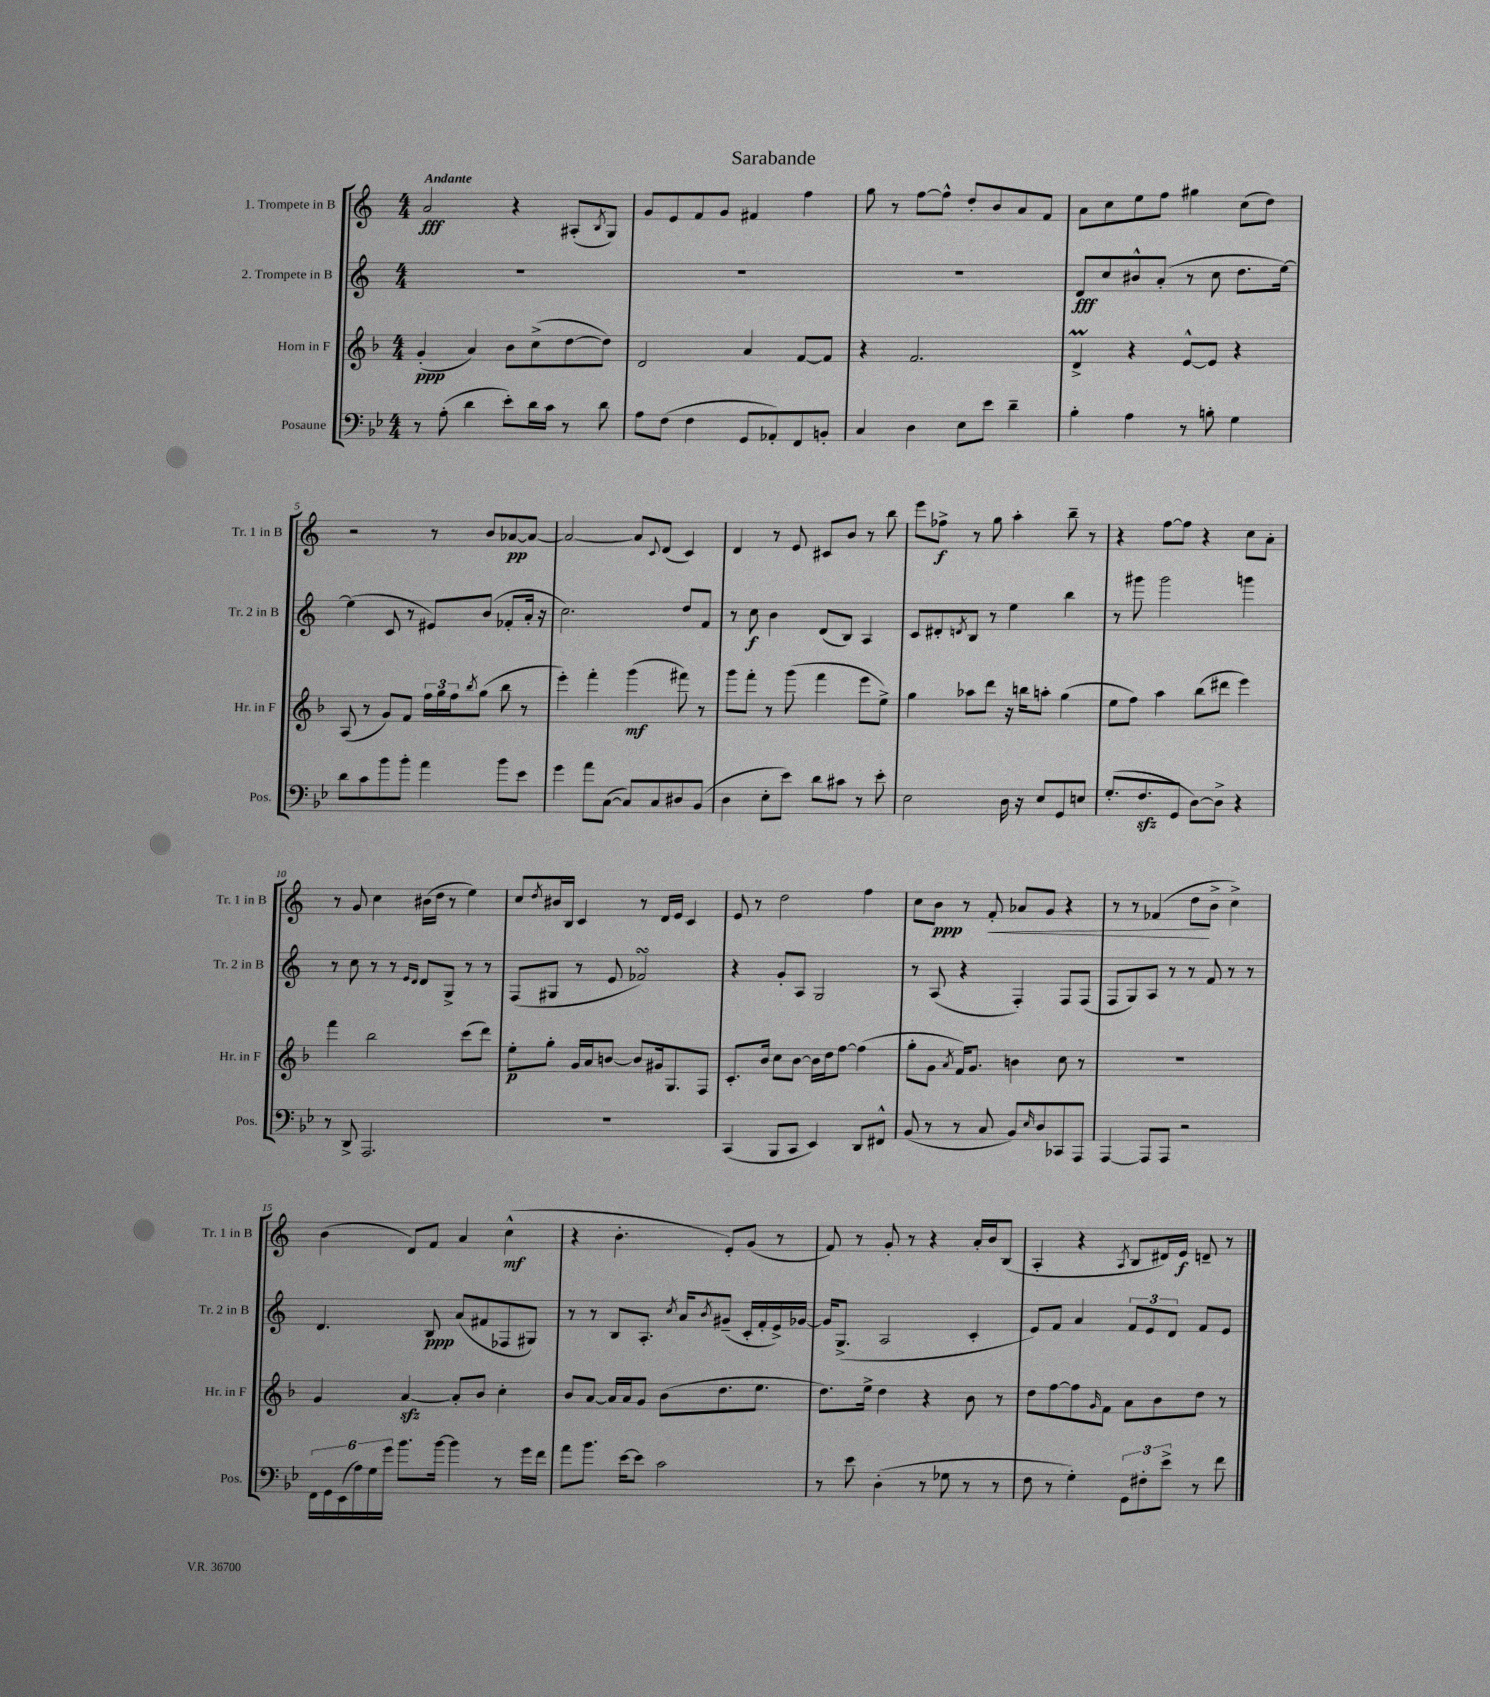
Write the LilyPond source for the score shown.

\header { title = "Sarabande" }
<<
\new StaffGroup <<
\new Staff = "s0" \with { instrumentName = "1. Trompete in B" shortInstrumentName = "Tr. 1 in B" } {
    \clef treble \key c \major \numericTimeSignature \time 4/4 \tempo "Andante"
    a'2\fff r4 ais8-.( \acciaccatura { b8 } g8) |
    g'8 e'8 f'8 g'8 fis'4 f''4 |
    g''8 r8 f''8~ f''8-^ d''8-. b'8 a'8 f'8 |
    a'8 c''8 e''8 f''8 gis''4 c''8( d''8) |
    r2 r8 b'8 aes'8~\pp aes'8~ |
    aes'2~ aes'8 \appoggiatura { c'8 } d'8( c'4) |
    d'4 r8 e'8 cis'8 b'8 r8 b''8 |
    e'''8 fes''8->\f r8 g''8 a''4-. b''8-- r8 |
    r4 f''8~ f''8 r4 c''8 a'8-. |
    r8 g'8 c''4 bis'16( d''16 r8 e''4) |
    c''8 \acciaccatura { d''8 } bis'16 b16 c'4 r8 d'16 e'16 c'4 |
    e'8 r8 d''2 f''4 |
    c''8 b'8\ppp r8 f'8-.\< aes'8 g'8 r4 |
    r8 r8 fes'4( d''8\! b'8-> c''4->) |
    b'4( d'8) f'8 a'4 c''4-^\mf( |
    r4 b'4.-. e'8-.) g'8( r8 |
    f'8) r8 g'8-. r8 r4 a'16-. b'16 b8( |
    a4-. r4 \acciaccatura { a8 } b8 dis'16) e'16\f d'8-- r8 \bar "|." |
}
\new Staff = "s1" \with { instrumentName = "2. Trompete in B" shortInstrumentName = "Tr. 2 in B" } {
    \clef treble \key c \major \numericTimeSignature \time 4/4
    R1 |
    R1 |
    R1 |
    d'8\fff c''8 bis'8-^ a'8-.( r8 c''8 d''8. e''16~) |
    e''4( c'8 r8 eis'8) b'8( fes'8-. a'16-. r16 |
    c''2.) d''8 f'8 |
    r8 c''8\f b'4 d'8( b8) a4 |
    c'8 dis'8-. \acciaccatura { d'8 } b8 r8 e''4 b''4 |
    r8 gis'''8 gis'''2 g'''4 |
    r8 c''8 r8 r8 \grace { e'16 d'16 } d'8 g8-> r8 r8 |
    f8( gis8 r8 e'8 fes'2\turn) |
    r4 g'8-. a8 g2 |
    r8 a8( r4 f4-.) f8 f8( |
    f8 g8) a8 r8 r8 f'8 r8 r8 |
    d'4. b8\ppp a'8( fis'8 fes8 gis8) |
    r8 r8 b8 a8.-. \acciaccatura { c''8 } a'16 \acciaccatura { b'8 } gis'8--( c'16-. f'16-. e'16->) ges'16~ |
    ges'16 g8.->( a2 c'4-. |
    e'8) f'8 a'4 \tuplet 3/2 { f'8 e'8 d'8 } f'8 e'8 \bar "|." |
}
\new Staff = "s2" \with { instrumentName = "Horn in F" shortInstrumentName = "Hr. in F" } {
    \clef treble \key f \major \numericTimeSignature \time 4/4
    g'4-.\ppp( a'4) bes'8 c''8->( d''8~ d''8) |
    d'2 a'4 f'8~ f'8 |
    r4 f'2. |
    d'4->\prall r4 e'8~-^ e'8 r4 |
    a8( r8 g'8) f'8 \tuplet 3/2 { f''16 g''16 f''16 } \acciaccatura { bes''8 } g''8( bes''8 r8 |
    e'''4-.) f'''4-. g'''4\mf( fis'''8) r8 |
    g'''8 f'''8-. r8 g'''8( f'''4 e'''8 e''8->) |
    g''4 aes''8 d'''8 r16 b''16 a''8-. g''4( |
    e''8 f''8) a''4 bes''8( dis'''8 e'''4) |
    f'''4 bes''2 c'''8( d'''8) |
    e''8-.\p g''8-. g'16 a'16 b'8~ b'8 gis'16 g8. f8 |
    c'8.-. bes'16 c''8 bes'8~ bes'16 d''16 f''8~ f''4( |
    g''8-. g'8 \acciaccatura { a'8 } f'16) g'8. b'4 c''8 r8 |
    R1 |
    g'4 a'4~\sfz a'8-. bes'8 c''4-. |
    bes'8 a'8~ a'16 a'16 g'8 bes'8( d''8. e''8. |
    d''8.) e''16-> d''4 r4 bes'8 r8 |
    d''8 f''8~ f''8 \grace { g'16 } f'8 a'8 bes'8 d''8 r8 \bar "|." |
}
\new Staff = "s3" \with { instrumentName = "Posaune" shortInstrumentName = "Pos." } {
    \clef bass \key bes \major \numericTimeSignature \time 4/4
    r8 a8-.( d'4 ees'8-.) d'16 c'16 r8 d'8 |
    a8 f8( f4 g,8 aes,8-.) f,8 b,8-. |
    c4 d4 ees8 ees'8 d'4-- |
    bes4-. a4 r8 b8-. g4 |
    d'8 c'8 bes'8 bes'8-. a'4 bes'8 ees'8 |
    g'4 a'8 c8~( c8) c8 dis8 bes,8( |
    d4 ees8-. ees'8) d'8 cis'8 r8 ees'8-. |
    ees2 d16 r16 ees8 g,8 e8 |
    g8.-.( f8.\sfz g,8 d8~) d8-> r4 |
    r8 d,8-> a,,2. |
    R1 |
    c,4( bes,,8 c,8 ees,4) d,8 fis,8-^ |
    bes,8( r8 r8 c8 bes,8) \grace { ees16 } d8 ces,8 a,,8 |
    a,,4~ a,,8 a,,8 r2 |
    \tuplet 6/4 { f,16 g,16 ees,16( a16) g16 g'16 } bes'8. bes'16~ bes'4 r8 g'16 f'16 |
    a'8 bes'8. ees'16~ ees'8 c'2 |
    r8 ees'8 d4-.( r8 ges8 r8 r8 |
    f8 r8 g4-.) \tuplet 3/2 { g,8 fis8-. ees'8-> } r8 f'8 \bar "|." |
}
>>
>>
